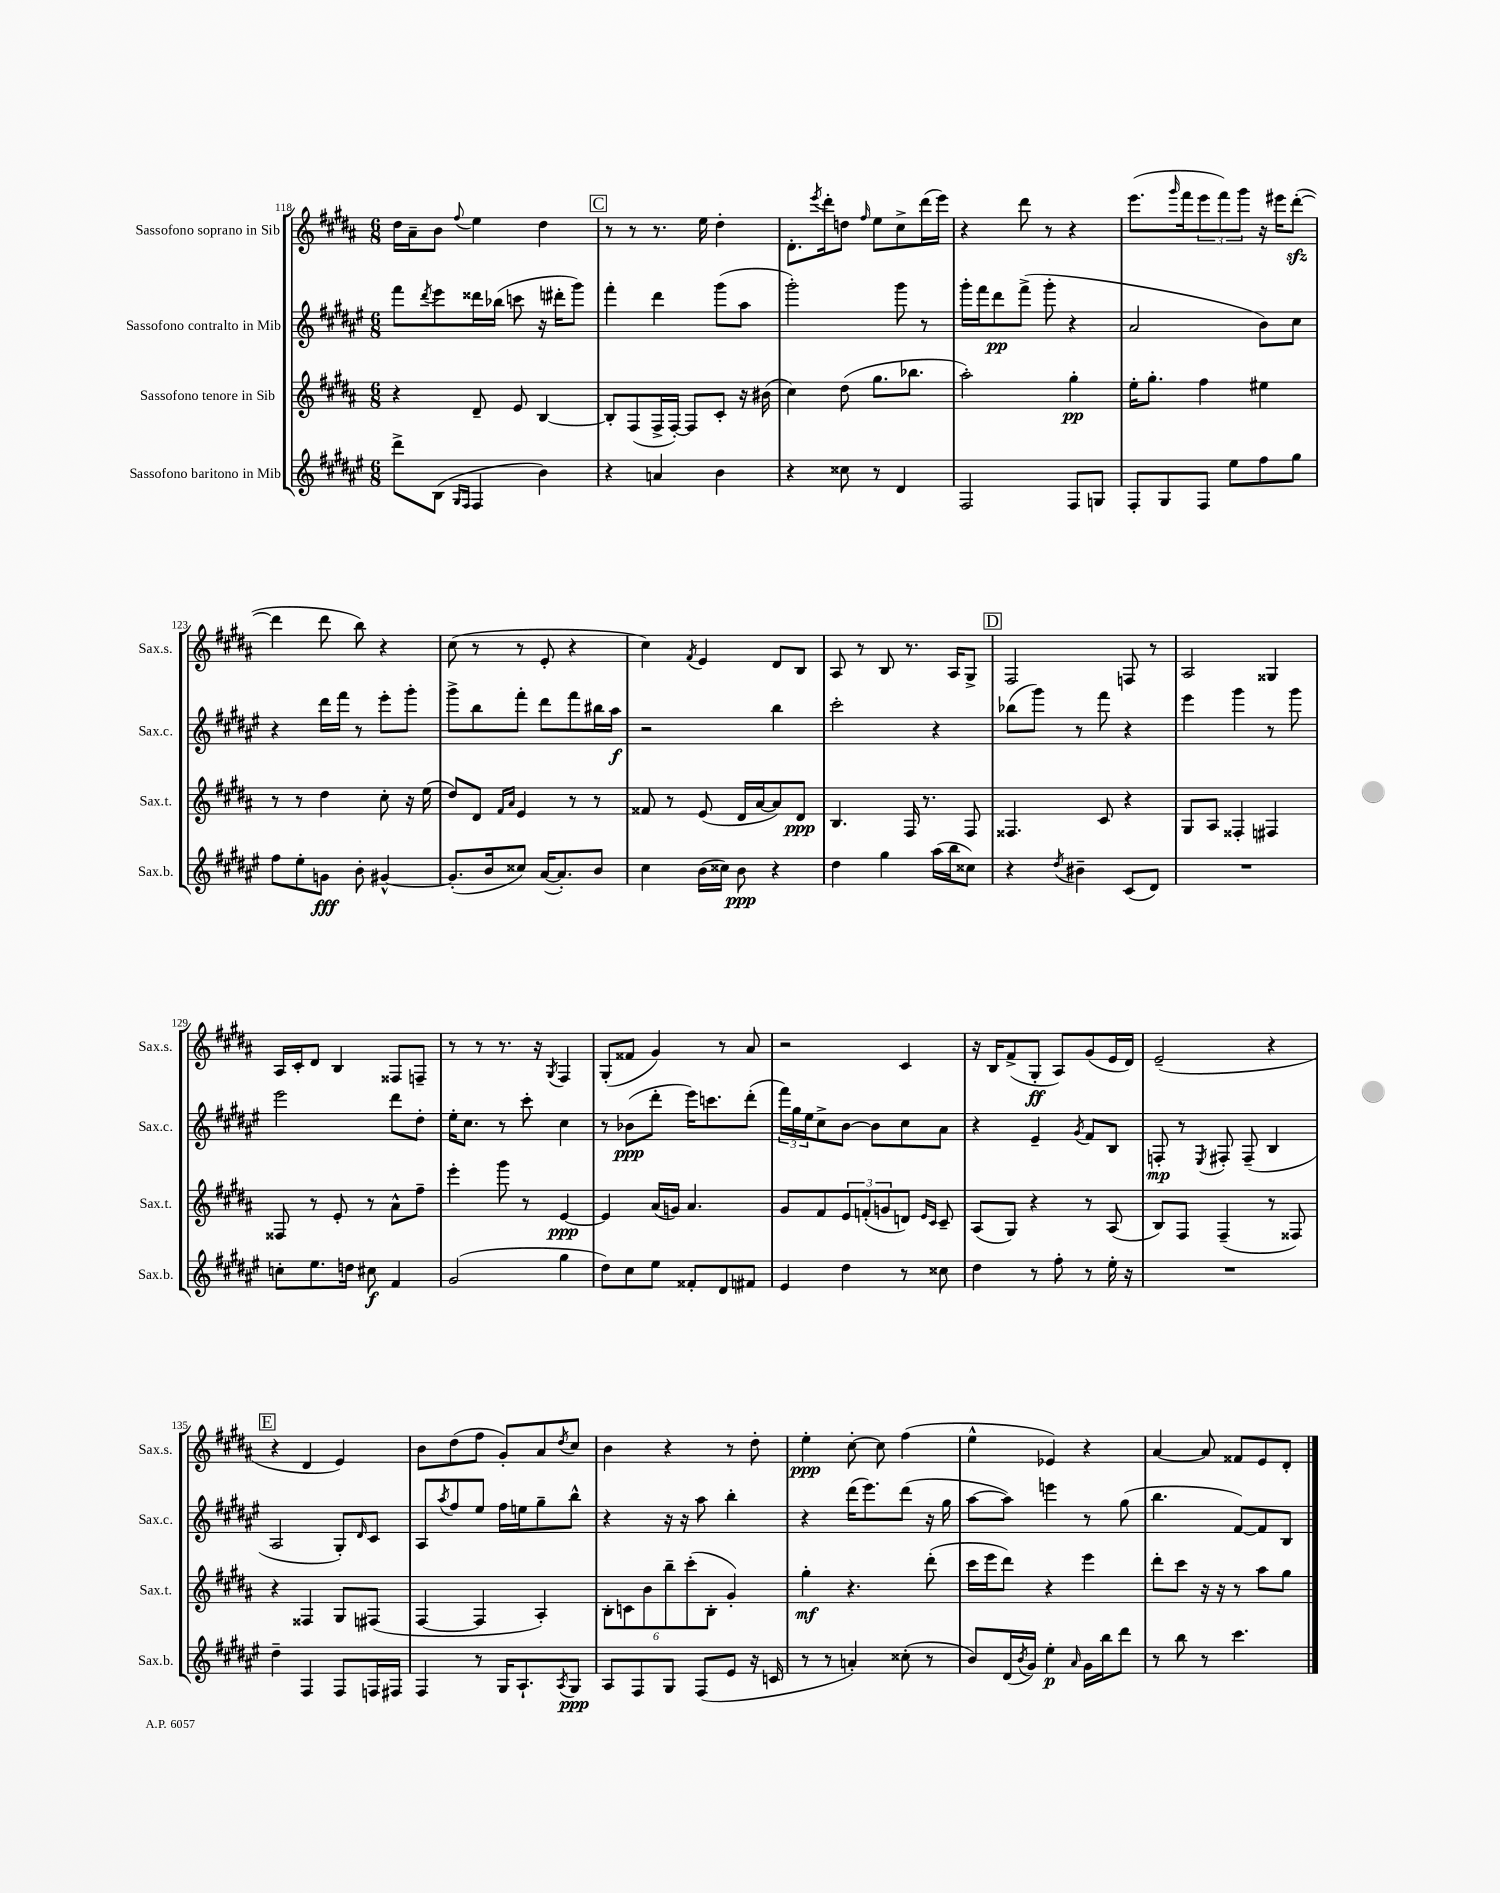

**kern	**dynam	**kern	**dynam	**kern	**dynam	**kern	**dynam
*part4	*part4	*part3	*part3	*part2	*part2	*part1	*part1
*staff4	*staff4	*staff3	*staff3	*staff2	*staff2	*staff1	*staff1
*I"Sassofono baritono in Mib	*	*I"Sassofono tenore in Sib	*	*I"Sassofono contralto in Mib	*	*I"Sassofono soprano in Sib	*
*I'Sax.b.	*	*I'Sax.t.	*	*I'Sax.c.	*	*I'Sax.s.	*
*clefG2	*	*clefG2	*	*clefG2	*	*clefG2	*
*k[f#c#g#d#a#e#]	*	*k[f#c#g#d#a#]	*	*k[f#c#g#d#a#e#]	*	*k[f#c#g#d#a#]	*
*M6/8	*	*M6/8	*	*M6/8	*	*M6/8	*
=118	=118	=118	=118	=118	=118	=118	=118
8ddd#^\L	.	4r	.	8fff#\L	.	16dd#\LL	.
.	.	.	.	.	.	16a#~\J	.
.	.	.	.	8qddd#/	.	.	.
(8B\J	.	.	.	8eee#\	.	8b\J	.
16qqG#/LL	.	.	.	.	.	.	.
16qqF#/JJ	.	.	.	.	.	8qqff#/	.
4F#/	.	8d#~/	.	16ddd##X\L	.	4ee\	.
.	.	.	.	(16bb-X\JJ	.	.	.
.	.	8e/	.	8cccn\	.	.	.
4b\)	.	[4B/	.	16r	.	4dd#\	.
.	.	.	.	16ddd#X'\KL	.	.	.
.	.	.	.	8ggg#\J)	.	.	.
!!LO:REH:place=s1:t=C
=119	=119	=119	=119	=119	=119	=119	=119
4r	.	8B'/L]	.	4fff#'\	.	8r	.
.	.	(8F#/	.	.	.	8r	.
4an/	.	16F#^/L	.	4ddd#\	.	8.r	.
.	.	[16F#'/JJ)	.	.	.	.	.
.	.	8F#/L]	.	.	.	.	.
.	.	.	.	.	.	16ee\	.
4b\	.	8c#'/J	.	(8ggg#\L	.	4dd#'\	.
.	.	16r	.	8aa#\J	.	.	.
.	.	(16b#X\	.	.	.	.	.
=120	=120	=120	=120	=120	=120	=120	=120
4r	.	4cc#\)	.	2ggg#'\)	.	8.d#'\L	.
.	.	.	.	.	.	8qeee/	.
.	.	.	.	.	.	16ddd#'\k	.
8cc##X\	.	(8dd#\	.	.	.	8ddn\J	.
.	.	.	.	.	.	16qqff#/	.
8r	.	8.gg#\L	.	.	.	8ee\L	.
4d#/	.	.	.	8ggg#\	.	8cc#^\	.
.	.	8.bb-X\J	.	.	.	.	.
.	.	.	.	8r	.	(16ddd#\L	.
.	.	.	.	.	.	16eee\JJ)	.
=121	=121	=121	=121	=121	=121	=121	=121
2F#/	.	2aa#'\)	.	16ggg#'\LL	.	4r	.
.	.	.	.	16fff#\J	.	.	.
.	.	.	.	8ddd#\	pp	.	.
.	.	.	.	(8fff#^\J	.	8ddd#\	.
.	.	.	.	8ggg#'\	.	8r	.
8F#/L	.	4gg#'\	pp	4r	.	4r	.
8Gn/J	.	.	.	.	.	.	.
=122	=122	=122	=122	=122	=122	=122	=122
8F#'/L	.	16ee'\KL	.	2a#/	.	(8.eee\L	.
.	.	8.gg#'\J	.	.	.	.	.
8G#/	.	.	.	.	.	.	.
.	.	.	.	.	.	16qqggg#/	.
.	.	.	.	.	.	16fff#\k	.
8F#/J	.	4ff#\	.	.	.	12eee\	.
.	.	.	.	.	.	12fff#\)	.
8ee#\L	.	.	.	.	.	.	.
.	.	.	.	.	.	12ggg#\J	.
8ff#\	.	4ee#X\	.	8b\L)	.	16r	.
.	.	.	.	.	.	16eee#X\KL	.
8gg#\J	.	.	.	8cc#\J	.	([8ddd#zz'\J	.
!!LO:LB:g=z
=123	=123	=123	=123	=123	=123	=123	=123
8ff#\L	.	8r	.	4r	.	4ddd#\]	.
8ee#'\	.	8r	.	.	.	.	.
8gn\J	fff	4dd#\	.	16ddd#\LL	.	8ddd#\	.
.	.	.	.	16fff#\JJ	.	.	.
8b'\	.	.	.	8r	.	8bb\)	.
[4g#X^^/	.	8cc#'\	.	8eee#'\L	.	4r	.
.	.	16r	.	8ggg#'\J	.	.	.
.	.	(16ee\	.	.	.	.	.
=124	=124	=124	=124	=124	=124	=124	=124
(8.g#'/L]	.	8dd#/L)	.	8ggg#^\L	.	(8cc#\	.
.	.	8d#/J	.	8bb\	.	8r	.
16b/k	.	.	.	.	.	.	.
.	.	16qqf#/LL	.	.	.	.	.
.	.	16qqa#/JJ	.	.	.	.	.
8cc##X/J)	.	4e/	.	8fff#'\J	.	8r	.
([16a#/KL	.	.	.	8ddd#\L	.	8e'/	.
8.a#'/])	.	.	.	.	.	.	.
.	.	8r	.	8fff#\	.	4r	.
8b/J	.	8r	.	16bb#X\L	.	.	.
.	.	.	.	16aa#\JJ	f	.	.
=125	=125	=125	=125	=125	=125	=125	=125
4cc#\	.	8f##X/	.	2r	.	4cc#\)	.
.	.	8r	.	.	.	.	.
.	.	.	.	.	.	8qf#/	.
(16b\LL	.	(8e/	.	.	.	4e/	.
16cc##X\JJ)	.	.	.	.	.	.	.
8b\	ppp	16d#/LL	.	.	.	.	.
.	.	[16a#/J	.	.	.	.	.
4r	.	8a#/])	.	4bb\	.	8d#/L	.
.	.	8d#/J	ppp	.	.	8B/J	.
=126	=126	=126	=126	=126	=126	=126	=126
4dd#\	.	4.B/	.	2ccc#'\	.	8A#/	.
.	.	.	.	.	.	8r	.
4gg#\	.	.	.	.	.	8B/	.
.	.	16F#/	.	.	.	8.r	.
.	.	8.r	.	.	.	.	.
(16aa#\LL	.	.	.	4r	.	.	.
16bb\J	.	.	.	.	.	16A#/KL	.
8cc##X\J)	.	8F#/	.	.	.	8G#^/J	.
!!LO:REH:place=s1:t=D
=127	=127	=127	=127	=127	=127	=127	=127
4r	.	4.F##X/	.	(8bb-X\L	.	2F#/	.
.	.	.	.	8ggg#\J)	.	.	.
8qdd#/	.	.	.	.	.	.	.
4b#X~\	.	.	.	8r	.	.	.
.	.	8c#/	.	8fff#\	.	.	.
(8c#/L	.	4r	.	4r	.	8Fn/	.
8d#/J)	.	.	.	.	.	8r	.
=128	=128	=128	=128	=128	=128	=128	=128
2.r	.	8G#/L	.	4eee#\	.	2A#/	.
.	.	8A#/J	.	.	.	.	.
.	.	4F##X'/	.	4ggg#\	.	.	.
.	.	4F#X/	.	8r	.	4G##X/	.
.	.	.	.	8ggg#\	.	.	.
!!LO:LB:g=z
=129	=129	=129	=129	=129	=129	=129	=129
8ccn'\L	.	8F##X/	.	2eee#\	.	16A#/LL	.
.	.	.	.	.	.	16c#'/J	.
8.ee#\	.	8r	.	.	.	8d#/J	.
.	.	8e'/	.	.	.	4B/	.
16ddn\Jk	.	.	.	.	.	.	.
8cc#X\	f	8r	.	.	.	.	.
4f#/	.	8a#^^\L	.	8ddd#\L	.	8F##X/L	.
.	.	8ff#~\J	.	8dd#'\J	.	8Fn~/J	.
=130	=130	=130	=130	=130	=130	=130	=130
(2g#/	.	4eee'\	.	16ee#'\KL	.	8r	.
.	.	.	.	8.cc#\J	.	.	.
.	.	.	.	.	.	8r	.
.	.	8ggg#\	.	8r	.	8.r	.
.	.	8r	.	8ccc#'\	.	.	.
.	.	.	.	.	.	16r	.
.	.	.	.	.	.	8qG#/	.
4gg#\	.	[4e/	ppp	4cc#\	.	4F#/	.
=131	=131	=131	=131	=131	=131	=131	=131
8dd#\L)	.	4e/]	.	8r	.	(8G#'/L	.
8cc#\	.	.	.	(8b-X\L	ppp	8f##X/J	.
8ee#\J	.	(16a#/LL	.	8ddd#'\J	.	4g#/)	.
.	.	16gn/JJ)	.	.	.	.	.
8f##X'/L	.	4.a#/	.	16eee#\KL)	.	.	.
.	.	.	.	8.cccn\	.	.	.
8d#/	.	.	.	.	.	8r	.
8f#X/J	.	.	.	(8ddd#'\J	.	8a#/	.
=132	=132	=132	=132	=132	=132	=132	=132
4e#/	.	8g#/L	.	24fff#\LL)	.	2r	.
.	.	.	.	24gg#\	.	.	.
.	.	.	.	24ee#\J	.	.	.
.	.	8f#/	.	8cc#^\	.	.	.
4dd#\	.	12e/	.	[8b\J	.	.	.
.	.	(12fn'/	.	.	.	.	.
.	.	.	.	8b\L]	.	.	.
.	.	12gn/	.	.	.	.	.
8r	.	8dn/J)	.	8cc#\	.	4c#/	.
.	.	16qqe/LL	.	.	.	.	.
.	.	16qqc#/JJ	.	.	.	.	.
8cc##X\	.	8c#~/	.	8a#\J	.	.	.
=133	=133	=133	=133	=133	=133	=133	=133
4dd#\	.	(8A#/L	.	4r	.	16r	.
.	.	.	.	.	.	16B/KL	.
.	.	8G#/J)	.	.	.	(8f#^/	.
8r	.	4r	.	4e#~/	.	8G#'/J	ff
8ff#'\	.	.	.	.	.	8A#/L)	.
.	.	.	.	8qg#/	.	.	.
8r	.	8r	.	8f#/L	.	(8g#/	.
16ee#'\	.	(8A#/	.	8B/J	.	16e/L	.
16r	.	.	.	.	.	16d#/JJ)	.
=134	=134	=134	=134	=134	=134	=134	=134
2.r	.	8B/L)	.	8Fn'/	mp	(2e~/	.
.	.	8F#/J	.	8r	.	.	.
.	.	.	.	8qE#/	.	.	.
.	.	(4F#~/	.	8F#X'/	.	.	.
.	.	.	.	(8F#~/	.	.	.
.	.	8r	.	4B/	.	4r	.
.	.	8F##X/)	.	.	.	.	.
!!LO:LB:g=z
!!LO:REH:place=s1:t=E
=135	=135	=135	=135	=135	=135	=135	=135
4dd#~\	.	4r	.	2A#/	.	4r	.
4F#/	.	4F##X/	.	.	.	4d#/	.
8F#/L	.	8G#/L	.	8G#'/L)	.	4e/)	.
.	.	.	.	16qqd#/	.	.	.
16Fn/L	.	(8F#X/J	.	8c#/J	.	.	.
16F#X/JJ	.	.	.	.	.	.	.
=136	=136	=136	=136	=136	=136	=136	=136
4F#/	.	[4F#/	.	8A#/L	.	8b\L	.
.	.	.	.	8qaa#/	.	.	.
.	.	.	.	8ff#/	.	(8dd#\	.
8r	.	4F#/]	.	8ee#/J	.	8ff#\J	.
16G#/KL	.	.	.	16ff#\LL	.	8g#'/L)	.
8.A#`/	.	.	.	16een\J	.	.	.
.	.	4A#'/)	.	8gg#~\	.	8a#/	.
8qA#/	.	.	.	.	.	8qdd#/	.
8G#/J	ppp	.	.	8bb^^\J	.	8cc#/J	.
=137	=137	=137	=137	=137	=137	=137	=137
8A#/L	.	12B'\L	.	4r	.	4b\	.
.	.	12cn\	.	.	.	.	.
8F#/	.	.	.	.	.	.	.
.	.	12b\	.	.	.	.	.
8G#/J	.	12bb~\	.	16r	.	4r	.
.	.	.	.	16r	.	.	.
.	.	(12ccc#'\	.	.	.	.	.
(8F#/L	.	.	.	8aa#\	.	.	.
.	.	12B'\J	.	.	.	.	.
8e#/J	.	4g#'/)	.	4bb'\	.	8r	.
16r	.	.	.	.	.	8dd#'\	.
16cn/	.	.	.	.	.	.	.
=138	=138	=138	=138	=138	=138	=138	=138
8r	.	4gg#'\	mf	4r	.	4ee'\	ppp
8r	.	.	.	.	.	.	.
4an'/)	.	4.r	.	(16ddd#\KL	.	[8cc#'\	.
.	.	.	.	8.eee#\)	.	.	.
.	.	.	.	.	.	8cc#\]	.
(8cc##X'\	.	.	.	(8ddd#\J	.	(4ff#\	.
8r	.	(8ddd#'\	.	16r	.	.	.
.	.	.	.	16gg#\	.	.	.
=139	=139	=139	=139	=139	=139	=139	=139
8b/L)	.	16ccc#\LL	.	[8aa#\L	.	4ee^^\	.
.	.	16eee\J	.	.	.	.	.
(16d#/L	.	8ddd#\J)	.	8aa#\J])	.	.	.
8qb/	.	.	.	.	.	.	.
16g#/JJ)	.	.	.	.	.	.	.
4ee#'\	p	4r	.	4eeen\	.	4e-X/)	.
16qqa#/	.	.	.	.	.	.	.
16g#\LL	.	4eee\	.	8r	.	4r	.
16bb\J	.	.	.	.	.	.	.
8ddd#\J	.	.	.	(8gg#\	.	.	.
=140	=140	=140	=140	=140	=140	=140	=140
8r	.	8ddd#'\L	.	4.bb\	.	[4a#/	.
8bb\	.	8ccc#\J	.	.	.	.	.
8r	.	16r	.	.	.	8a#/]	.
.	.	16r	.	.	.	.	.
4.ccc#\	.	8r	.	[8f#/L)	.	8f##X/L	.
.	.	8aa#\L	.	8f#/]	.	8e/	.
.	.	8gg#\J	.	8B/J	.	8d#'/J	.
==	==	==	==	==	==	==	==
*-	*-	*-	*-	*-	*-	*-	*-
